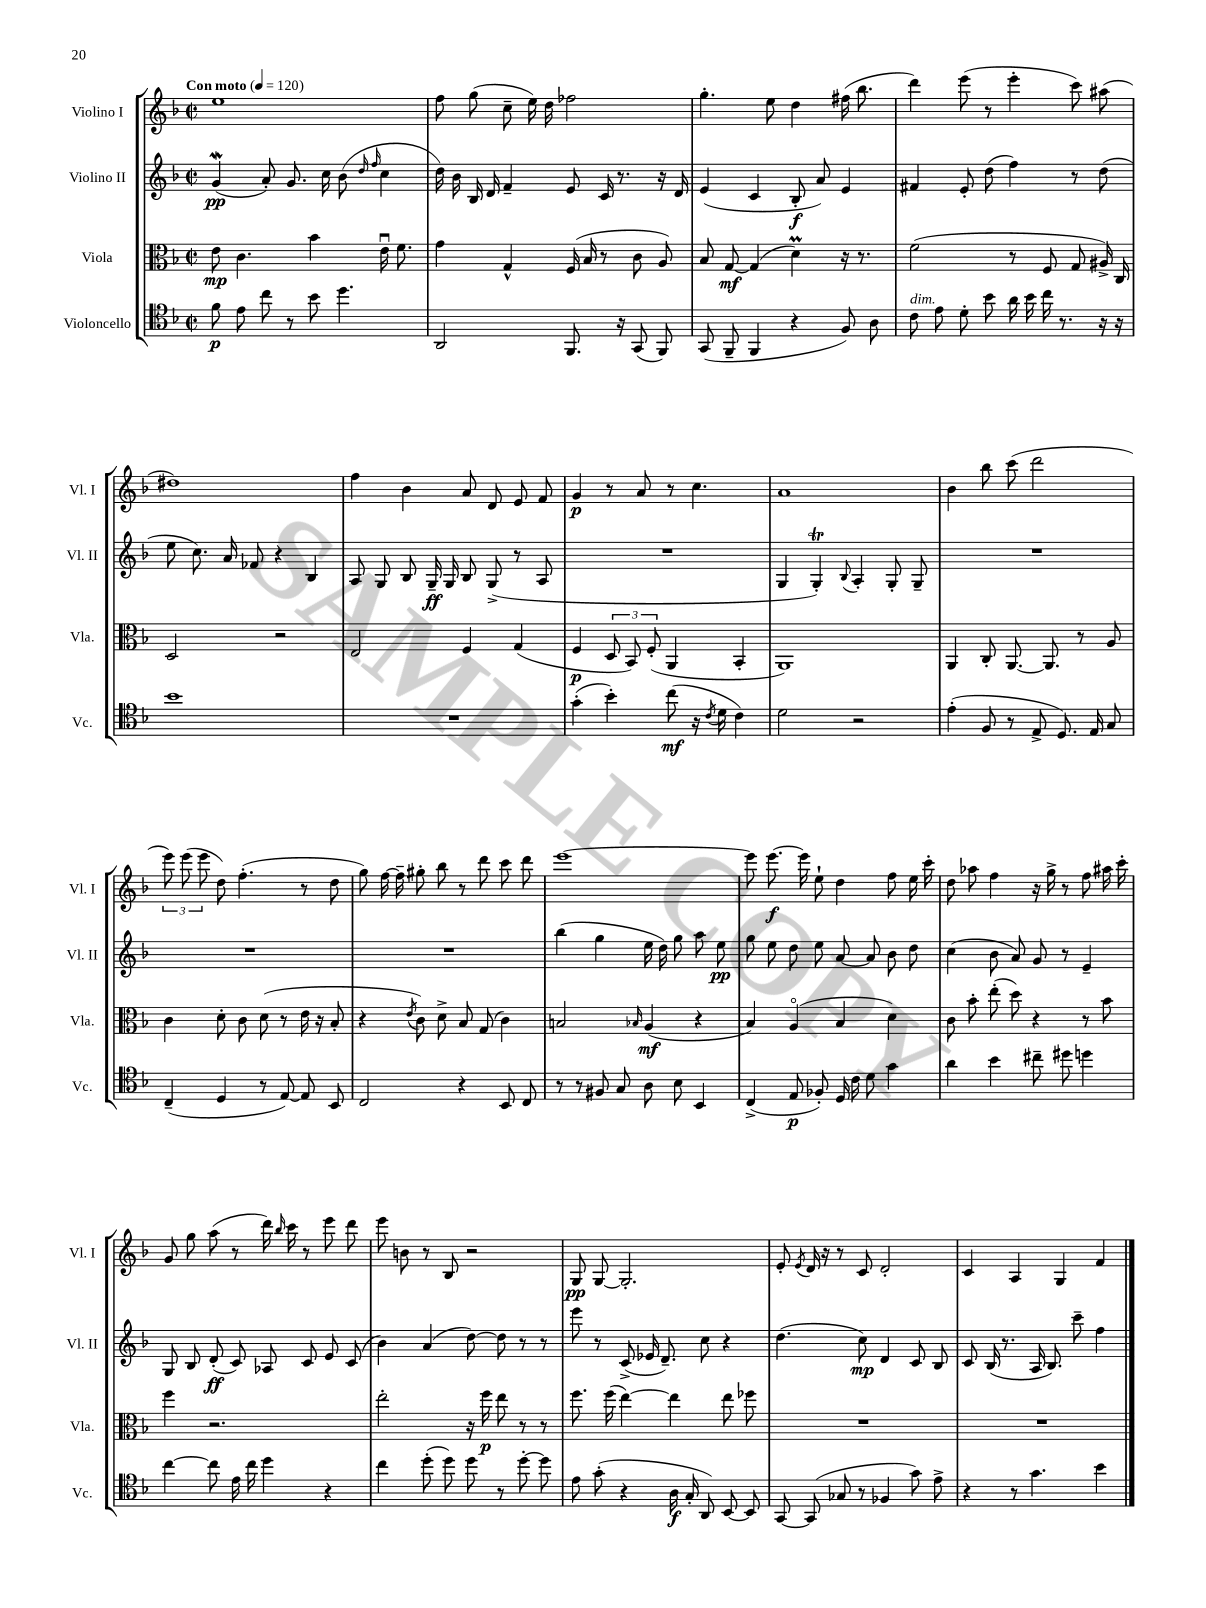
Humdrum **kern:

**kern	**kern	**kern	**kern
*staff4	*staff3	*staff2	*staff1
*clefC4	*clefC3	*clefG2	*clefG2
*k[b-]	*k[b-]	*k[b-]	*k[b-]
*M2/2	*M2/2	*M2/2	*M2/2
*met(c|)	*met(c|)	*met(c|)	*met(c|)
*MM120	*MM120	*MM120	*MM120
8f\	8e\	(4g/	1ee
8e\	4.c\	.	.
8cc\	.	8a'/)	.
8r	.	8.g/	.
8b-\	4b-\	.	.
.	.	16cc\	.
4.dd\	.	(8b-\	.
.	.	16qqdd/	.
.	.	16qqff/	.
.	16eu\	4cc\	.
.	8.f\	.	.
=	=	=	=
2AA/	4g\	16dd\)	8ff\
.	.	16b-\	.
.	.	16B-/	(8gg\
.	.	16d/	.
.	4G^^/	4f~/	8cc~\
.	.	.	16ee\)
.	.	.	16dd\
8.FF/	(16F/	8e/	2ff-\
.	16B-/	.	.
.	8r	16c/	.
16r	.	8.r	.
(8GG/	8c\	.	.
8FF/)	8A/)	16r	.
.	.	16d/	.
=	=	=	=
(8GG/	8B-/	(4e/	4.gg'\
8FF~/	[8G/	.	.
4FF/	(4G/]	4c/	.
.	.	.	8ee\
4r	4d\)	8B-'/	4dd\
.	.	8a/)	.
8F/)	16r	4e/	(16ff#\
.	8.r	.	8.bb-\
8A\	.	.	.
=	=	=	=
8c\	(2f\	4f#/	4ddd\)
8e\	.	.	.
8d'\	.	8e'/	(8eee\
8b-\	.	(8dd\	8r
16a\	8r	4ff\)	4eee'\
16b-\	.	.	.
16cc\	8F/	.	.
8.r	.	.	.
.	8G/	8r	8ccc\)
16r	16A#^/)	(8dd\	(8aa#\
16r	16C/	.	.
=	=	=	=
1b-	2D/	8ee\	1dd#)
.	.	8.cc\)	.
.	.	16a/	.
.	.	8f-/	.
.	2r	4r	.
.	.	4B-/	.
=	=	=	=
1r	2E/	8A/	4ff\
.	.	8G/	.
.	.	8B-/	4b-\
.	.	16G~/	.
.	.	16G/	.
.	4F/	8B-/	8a/
.	.	(8G^/	8d/
.	(4G/	8r	8e/
.	.	8A/	8f/
=	=	=	=
(4g'\	4F/	1r	4g/
4b-'\)	12D/	.	8r
.	12BB-/)	.	.
.	.	.	8a/
.	(12F'/	.	.
(8cc\	4AA/	.	8r
16r	.	.	4.cc\
8qc/	.	.	.
16d\	.	.	.
4c\)	4BB-'/	.	.
=	=	=	=
2d\	1AA)	4G/	1a
.	.	4G'/)	.
.	.	8qqB-/	.
2r	.	4A'/	.
.	.	8G'/	.
.	.	8G~/	.
=	=	=	=
(4e'\	4AA/	1r	4b-\
8F/	8C'/	.	8bb-\
8r	[8.AA/	.	(8ccc\
8E^/	.	.	2ddd\
.	8.AA/]	.	.
8.D/)	.	.	.
.	8r	.	.
16E/	.	.	.
8G/	8A/	.	.
=	=	=	=
(4C~/	4c\	1r	12eee\)
.	.	.	(12eee\
.	.	.	12eee\
4D/	8d'\	.	8dd\)
.	8c\	.	(4.ff'\
8r	(8d\	.	.
[8E/)	8r	.	.
8E/]	16e\	.	8r
.	16r	.	.
8BB-/	8B-'/	.	8dd\
=	=	=	=
2C/	4r	1r	8gg\)
.	.	.	[16ff\
.	.	.	16ff~\]
.	8qe/	.	.
.	8c\)	.	8gg#'\
.	8d^\	.	8bb-\
4r	8B-/	.	8r
.	(8G/	.	8ddd\
8BB-/	4c\)	.	8ccc\
8C/	.	.	8ddd\
=	=	=	=
8r	2B/	(4bb-\	[1eee
8r	.	.	.
8F#/	.	4gg\	.
8G/	.	.	.
.	16qqB-/	.	.
8A\	(4A/	16ee\	.
.	.	16dd\)	.
8B-\	.	8gg\	.
4BB-/	4r	8aa\	.
.	.	8ee\	.
=	=	=	=
(4C^/	4B-/)	8gg\	8eee\]
.	.	8ee\	[8.eee\
8E/	(4Ao/	8dd\	.
.	.	.	16eee\]
8F-'/)	.	8ee\	8ee`\
16D/	4B-/	[8a/	4dd\
16c\	.	.	.
8d\	.	8a/]	.
4g\	4d\)	8b-\	8ff\
.	.	8dd\	16ee\
.	.	.	16ccc'\
=	=	=	=
4a\	8c\	(4cc\	8dd\
.	8b-'\	.	8aa-\
4b-\	(8ee'\	8b-\	4ff\
.	8dd\)	8a/)	.
8cc#~\	4r	8g/	16r
.	.	.	16gg^\
8dd#\	.	8r	8r
4dd\	8r	4e~/	8ff\
.	8b-\	.	16aa#\
.	.	.	16ccc'\
=	=	=	=
[4cc\	4ff\	8G/	8g/
.	.	8B-/	8gg\
8cc\]	2.r	(8d'/	(8aa\
16e\	.	8c/)	8r
16cc\	.	.	.
4dd\	.	8A-/	16ddd\)
.	.	.	16qqbb-/
.	.	.	16ccc\
.	.	8c/	8r
4r	.	8e/	8eee\
.	.	(8c/	8ddd\
=	=	=	=
4cc\	2ee'\	4b-\)	8eee\
.	.	.	8b\
(8dd'\	.	(4a/	8r
8dd\)	.	.	8B-/
8dd\	16r	[8dd\)	2r
.	16ff\	.	.
8r	8ee\	8dd\]	.
[8dd'\	8r	8r	.
8dd\]	8r	8r	.
=	=	=	=
8e\	8.ff\	8eee\	8G/
(8g'\	.	8r	[8G/
.	(16ff\	.	.
4r	[4ee\)	(8c^/	2.G'/]
.	.	16e-/	.
.	.	8.d~/)	.
16A\	4ee\]	.	.
16G'/	.	.	.
8AA/)	.	8cc\	.
[8BB-/	8ee\	4r	.
8BB-/]	8ff-\	.	.
=	=	=	=
[8GG/	1r	(4.dd\	8e'/
.	.	.	8qe/
(8GG/]	.	.	16d/
.	.	.	16r
8G-/	.	.	8r
8r	.	8cc\)	8c/
4F-/	.	4d/	2d'/
8g\)	.	8c/	.
8e^\	.	8B-/	.
=	=	=	=
4r	1r	8c/	4c/
.	.	(16B-/	.
.	.	8.r	.
8r	.	.	4A/
4.g\	.	16A/	.
.	.	8.B-/)	.
.	.	.	4G/
.	.	8ccc~\	.
4b-\	.	4ff\	4f/
==	==	==	==
*-	*-	*-	*-
